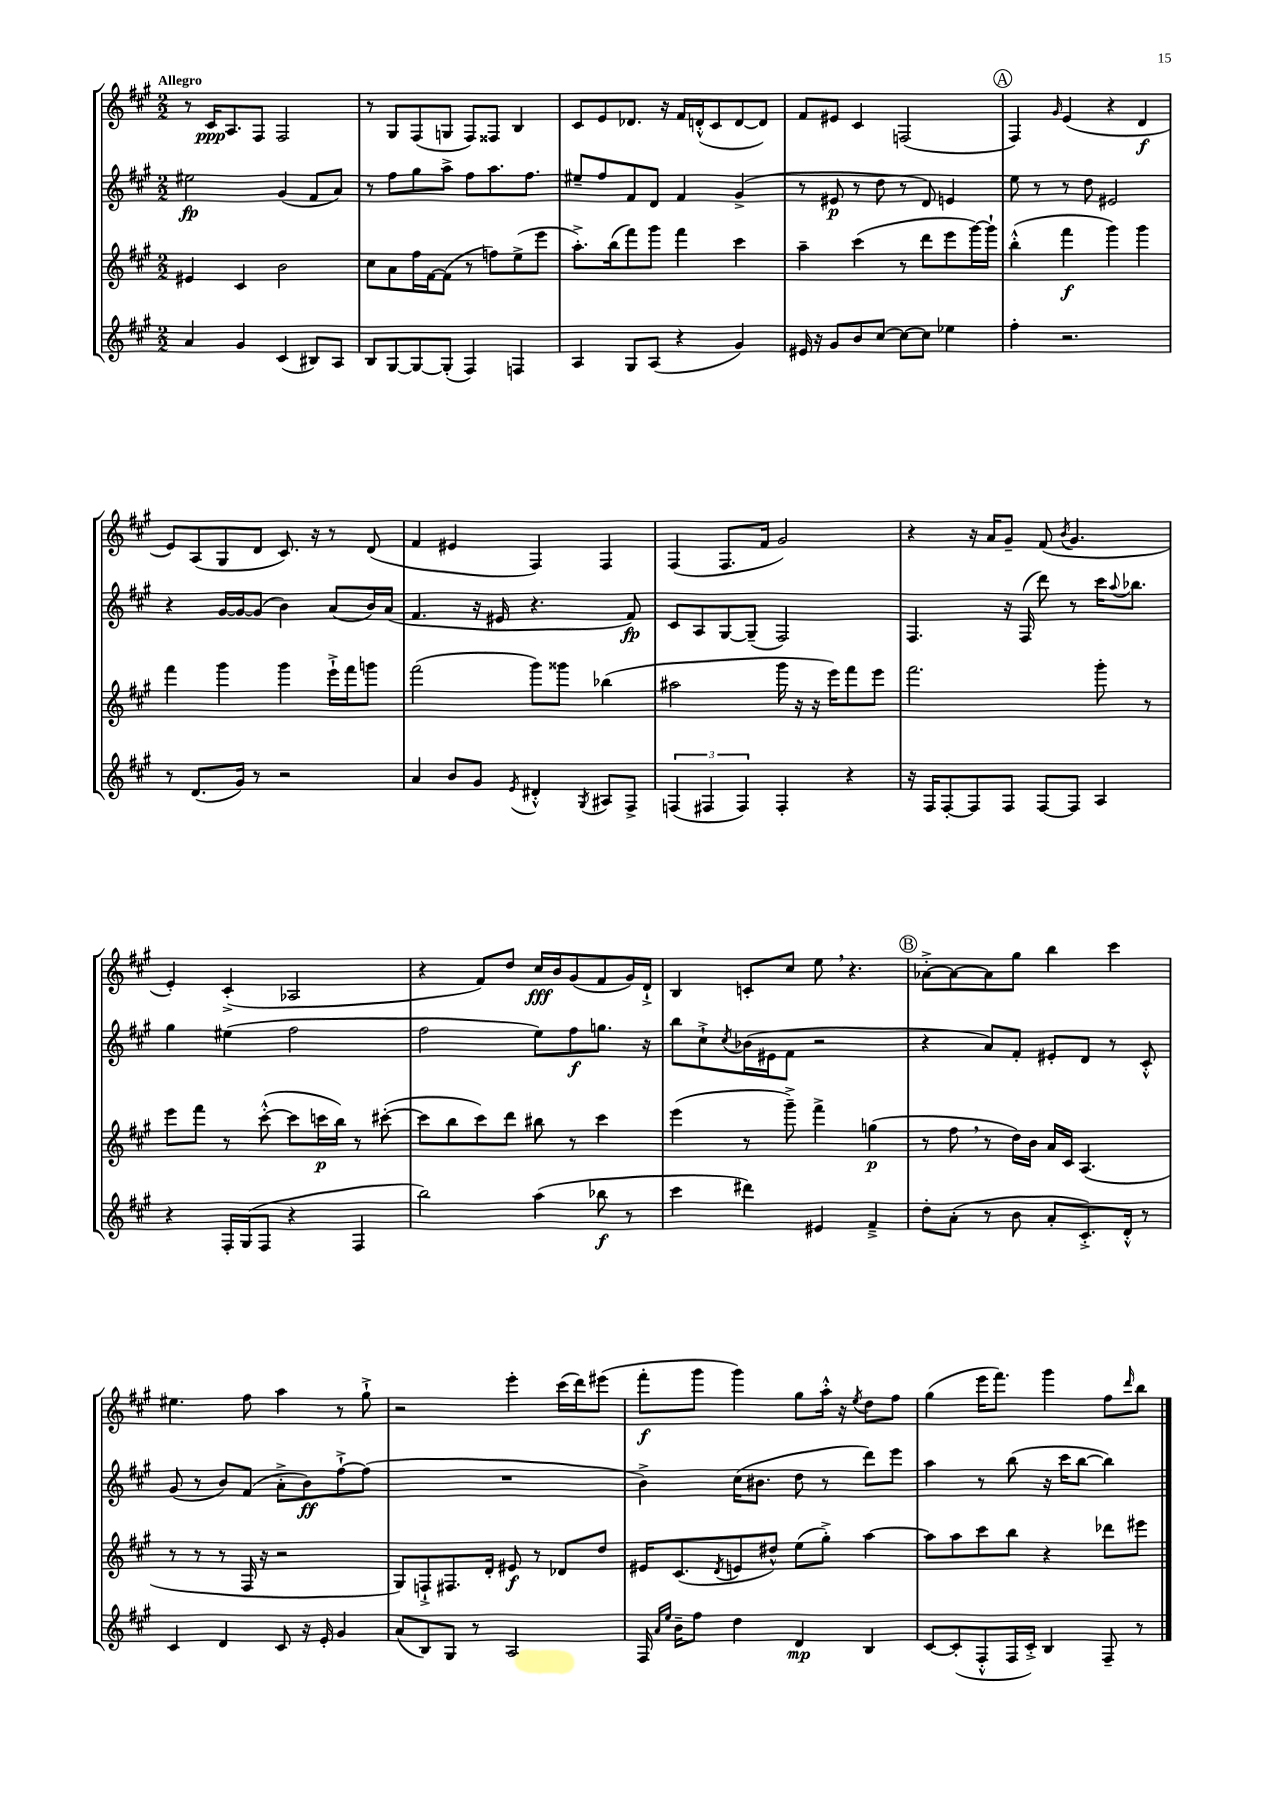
<<
\new StaffGroup <<
\new Staff = "s0" {
    \clef treble \key a \major \numericTimeSignature \time 2/2 \tempo "Allegro"
    r8 cis'16\ppp a8. fis8 fis2 |
    r8 gis8 fis8( g8 fis8) fisis8 b4 |
    cis'8 e'8 des'8. r16 fis'16 d'16-.-^( cis'8 d'8~ d'8) |
    fis'8 eis'8 cis'4 f2( |
    \mark \markup { \circle "A" } fis4) \grace { gis'16 } e'4( r4 d'4\f |
    e'8) a8( gis8 d'8 cis'8.) r16 r8 d'8( |
    fis'4 eis'4 fis4) fis4 |
    fis4( fis8. fis'16 gis'2) |
    r4 r16 a'16 gis'8-- fis'8( \acciaccatura { b'8 } gis'4. |
    e'4-.) cis'4-.->( aes2 |
    r4 fis'8) d''8 cis''16\fff b'16 gis'8( fis'8 gis'16) d'16-!-> |
    b4 c'8-. cis''8 e''8 \breathe r4. |
    \mark \markup { \circle "B" } aes'8~-.-> aes'8~ aes'8 gis''8 b''4 cis'''4 |
    eis''4. fis''8 a''4 r8 gis''8-!-> |
    r2 e'''4-. cis'''16( d'''16) eis'''8( |
    fis'''8-.\f gis'''8 gis'''4) gis''8 a''16-.-^ r16 \acciaccatura { e''8 } d''8 fis''8 |
    gis''4( e'''16 fis'''8.) gis'''4 fis''8 \grace { d'''16 } b''8 \bar "|." |
}
\new Staff = "s1" {
    \clef treble \key a \major \numericTimeSignature \time 2/2
    eis''2\fp gis'4( fis'8 a'8) |
    r8 fis''8 gis''8 a''8-> fis''8 a''8. fis''8. |
    eis''8-- fis''8 fis'8 d'8 fis'4 gis'4->( |
    r8 eis'8\p r8 d''8 r8 d'8) e'4 |
    \mark \markup { \circle "A" } e''8 r8 r8 d''8 eis'2 |
    r4 gis'16~ gis'16~ gis'8( b'4) a'8( b'16) a'16( |
    fis'4. r16 eis'16 r4. fis'8\fp) |
    cis'8 a8 gis8~ gis8--( fis2) |
    fis4. r16 fis16( d'''8) r8 cis'''16 \appoggiatura { a''8 } bes''8. |
    gis''4 eis''4( fis''2 |
    fis''2 e''8) fis''8\f g''8. r16 |
    b''8 cis''8-!-> \acciaccatura { cis''8 } bes'16( eis'16 fis'8 r2 |
    \mark \markup { \circle "B" } r4 a'8) fis'8-. eis'8-. d'8 r8 cis'8-.-^ |
    gis'8( r8 b'8) fis'8( a'8-.-> b'8\ff) fis''8~-!-> fis''8( |
    R1 |
    b'4->) cis''16( bis'8. d''8 r8 d'''8) e'''8 |
    a''4 r8 b''8( r16 cis'''16 b''8~ b''4) \bar "|." |
}
\new Staff = "s2" {
    \clef treble \key a \major \numericTimeSignature \time 2/2
    eis'4 cis'4 b'2 |
    cis''8 a'8 fis''16 fis'16~ fis'8( r8 f''8) e''8->( e'''8 |
    a''8.-.->) b''16( fis'''8) gis'''8 fis'''4 cis'''4 |
    a''4-- cis'''4( r8 d'''8 e'''8 gis'''16~) gis'''16-! |
    \mark \markup { \circle "A" } b''4-.-^( fis'''4\f gis'''4) gis'''4 |
    fis'''4 gis'''4 gis'''4 e'''16-!-> fis'''16 g'''8 |
    fis'''2( gis'''8) gisis'''8 bes''4( |
    ais''2 gis'''16 r16 r16 e'''16) fis'''8 e'''8 |
    fis'''2. gis'''8-. r8 |
    e'''8 fis'''8 r8 cis'''8~-.-^( cis'''8 c'''16\p b''16) r8 cis'''8~-.( |
    cis'''8 b''8 cis'''8) d'''8 bis''8 r8 cis'''4 |
    e'''4( r8 gis'''8--->) fis'''4-> g''4\p( |
    \mark \markup { \circle "B" } r8 fis''8 \breathe r8 d''16) b'16 a'16 cis'16 a4.( |
    r8 r8 r8 fis16 r16 r2 |
    gis8) f8-!-> fis8. d'16-. eis'8\f r8 des'8 d''8 |
    eis'16 cis'8.( \acciaccatura { d'8 } e'8 dis''8-^) e''8( gis''8-.->) a''4~ |
    a''8 a''8 cis'''8 b''8 r4 des'''8 eis'''8 \bar "|." |
}
\new Staff = "s3" {
    \clef treble \key a \major \numericTimeSignature \time 2/2
    a'4 gis'4 cis'4( bis8) a8 |
    b8 gis8~ gis8~ gis8-.( fis4) f4 |
    a4 gis8 a8( r4 gis'4) |
    eis'16 r16 gis'8 b'8 cis''8~ cis''8~ cis''8 ees''4 |
    \mark \markup { \circle "A" } fis''4-. r2. |
    r8 d'8.( gis'16) r8 r2 |
    a'4 b'8 gis'8 \acciaccatura { e'8 } dis'4-.-^ \acciaccatura { gis8 } ais8 fis8-> |
    \tuplet 3/2 { f4( fis4 fis4) } fis4-. r4 |
    r16 fis16 fis8~-. fis8 fis8 fis8~ fis8 a4 |
    r4 fis16-. gis16( fis8 r4 fis4 |
    b''2) a''4( bes''8\f r8 |
    cis'''4 dis'''4) eis'4 fis'4---> |
    \mark \markup { \circle "B" } d''8-. a'8-.( r8 b'8 a'8-. cis'8.-.->) d'16-.-^ r8 |
    cis'4 d'4 cis'8 r16 e'16-. gis'4 |
    a'8( b8) gis8 r8 a2 |
    fis16 \grace { a'16 e''16 } b'16-- fis''8 d''4 d'4\mp b4 |
    cis'8~ cis'8-.( fis8-.-^ fis16 cis'16-.->) b4 fis8-- r8 \bar "|." |
}
>>
>>
\layout { \context { \Score \remove "Bar_number_engraver" } }
